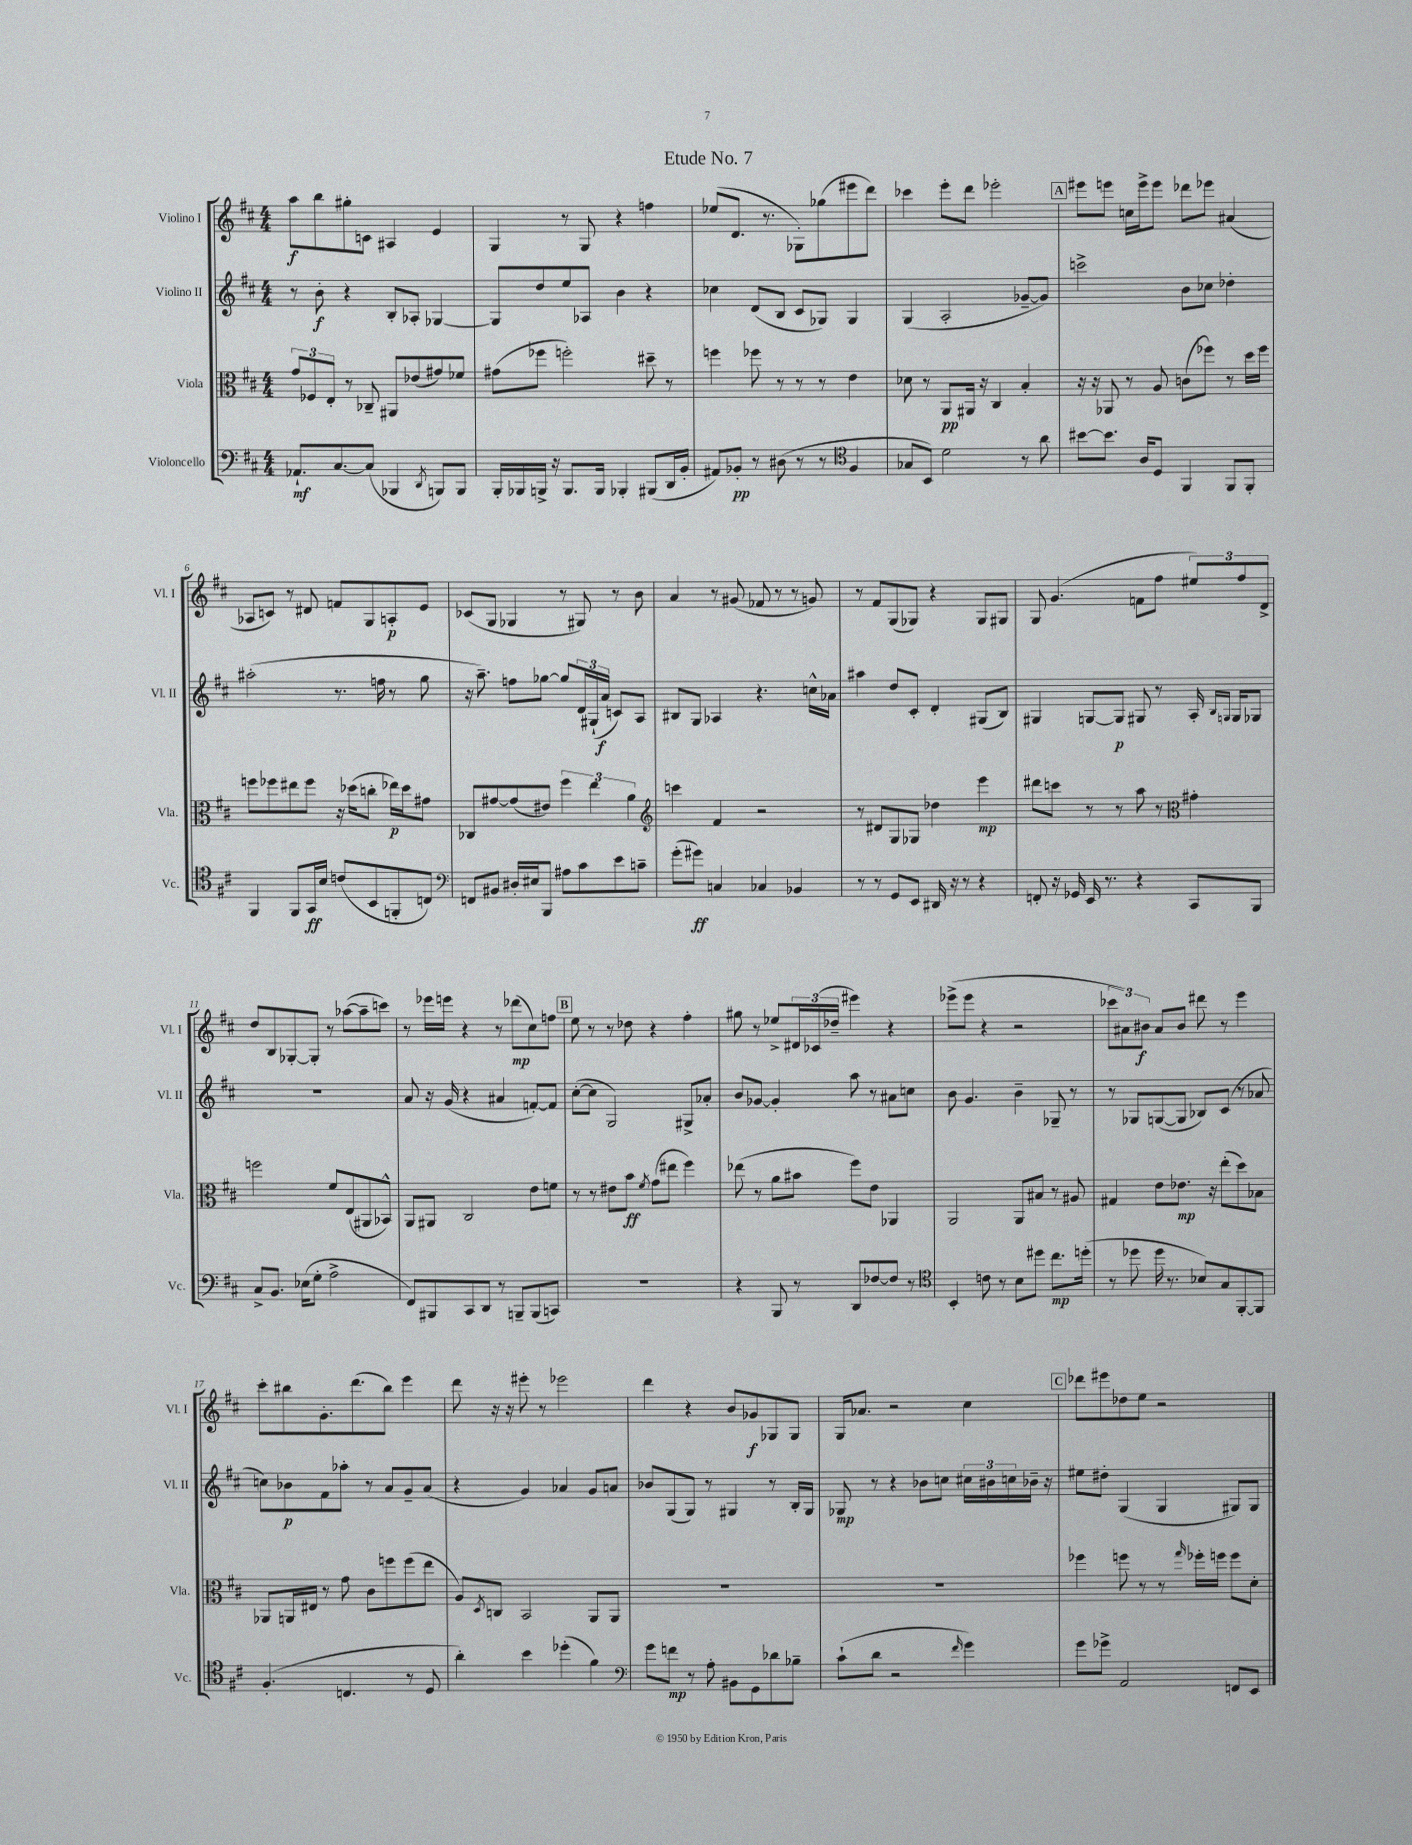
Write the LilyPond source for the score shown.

\header { title = "Etude No. 7" }
<<
\new StaffGroup <<
\new Staff = "s0" \with { instrumentName = "Violino I" shortInstrumentName = "Vl. I" } {
    \clef treble \key d \major \numericTimeSignature \time 4/4
    a''8\f b''8 gis''8-. c'8 ais4 e'4 |
    g4 r8 g8 r4 f''4 |
    ees''8( d'8. r8. ges8-.) ges''8( eis'''8 d'''8) |
    ces'''4 e'''8-. d'''8 ees'''2-. |
    \mark \markup { \box "A" } eis'''8 e'''8 c''16 e'''16-> e'''8 des'''8 ees'''8 ais'4( |
    aes8 c'8) r8 dis'8 f'8 g8 a8-.\p e'8 |
    ces'8( g8 ges4 r8 gis8) r8 b'8 |
    a'4 r8 gis'8( fes'8 r8 r8 g'8) |
    r8 fis'8 g8( ges8) r4 ges8 gis8 |
    g8 g'4.( f'8 fis''8 \tuplet 3/2 { eis''8) fis''8 d'8-> } |
    d''8 b8 ges8~-. ges8-. r8 aes''8~( aes''8-- c'''8) |
    r8 ees'''16 e'''16 r4 r8 des'''8\mp( cis''8) f''8 |
    \mark \markup { \box "B" } e''8 r8 r8 des''8 r4 fis''4-. |
    gis''8 r8 ees''8-> \tuplet 3/2 { dis'16 ces'16( des''16-- } eis'''4) r4 |
    ees'''8->( ees'''8 r4 r2 |
    \tuplet 3/2 { ces'''8 ais'8) bis'8\f } ais'8 bis'8 dis'''8 r8 e'''4 |
    cis'''8-. bis''8 g'8.-. d'''8.( bis''8) e'''4 |
    d'''8 r16 r16 eis'''8-. r8 ees'''2 |
    d'''4 r4 b'8 ges'8\f ges8 ges8 |
    g16 aes'8. r2 cis''4 |
    \mark \markup { \box "C" } des'''8 eis'''8 des''8 e''8 r2 \bar "|." |
}
\new Staff = "s1" \with { instrumentName = "Violino II" shortInstrumentName = "Vl. II" } {
    \clef treble \key d \major \numericTimeSignature \time 4/4
    r8 b'8-.\f r4 b8-. aes8-. ges4~ |
    ges8 d''8 e''8 aes8 b'4 r4 |
    ces''4 d'8( b8 cis'8 ges8) ges4 |
    g4( a2-. ges'8~-- ges'8) |
    \mark \markup { \box "A" } c'''2-> b'8 ces''8 des''4-. |
    ais''2-.( r8. f''16 r8 g''8 |
    r16 a''8.--) f''8 ges''8~ ges''8 \tuplet 3/2 { d'16 gis16-!( a'16\f } c'8) a8 |
    bis8 g8 aes4 r4. c''16-^ aes'16 |
    ais''4 d''8 cis'8-. d'4-. gis8( b8) |
    gis4 g8~ g8\p gis8 r8 a16-. \grace { b16 g16 } g16 ges8 |
    R1 |
    a'8 r16 g'16( r4 ais'4 f'8~-.) f'8 |
    \mark \markup { \box "B" } cis''8~-.( cis''8 g2) gis8-> aes'8-. |
    b'8 ges'8~ ges'4-. a''8 r8 ais'8 c''8 |
    b'8 g'4. b'4-- ges8-- r8 |
    r8 ges8 g8~( g8 bes8) cis'8( r8 aes'8 |
    c''8) bes'8\p fis'8 aes''8-. r8 a'8 g'8-- a'8( |
    r4 g'4) aes'4 g'8 a'8 |
    bes'8 g8( g8) r8 gis4 r8 b16-. gis16 |
    ges8\mp r8 r4 bes'8 c''8 \tuplet 3/2 { cis''16 bis'16 c''16 } bes'16-- r16 |
    \mark \markup { \box "C" } eis''8 dis''8-. g4( g4 gis8) gis8 \bar "|." |
}
\new Staff = "s2" \with { instrumentName = "Viola" shortInstrumentName = "Vla." } {
    \clef alto \key d \major \numericTimeSignature \time 4/4
    \tuplet 3/2 { g'8 fes8 e8-. } r8 ces8-- ais,8 ees'8( gis'8) fes'8 |
    gis'8( fes''8 f''2-.) dis''8-- r8 |
    f''4 fes''8 r8 r8 r8 e'4 |
    des'8 r8 a,8\pp ais,16 r16 cis4 b4-. |
    \mark \markup { \box "A" } r16 r16 aes,8 r8 a8 c'8( fes''8) r8 d''16 fes''16 |
    f''8 fes''8 eis''8 fes''8 r16 des''16( c''8-. ees''16\p) des''16 gis'8 |
    ces8 gis'8~ gis'8( eis'8) \tuplet 3/2 { fis''4 e''4 a'4 } |
    \clef treble c'''4 fis'4 r2 |
    r8 dis'8 g8 ges8 des''4 e'''4\mp |
    dis'''8 c'''8 r8 r8 a''8 r8 \clef alto gis'4-. |
    f''2 fis'8 e8( ais,8 bes,8-^) |
    a,8 ais,8 cis2 e'8 f'8 |
    \mark \markup { \box "B" } r8 r8 eis'8 b'8\ff \acciaccatura { fis'8 } g'8( eis''8 fis''4) |
    ees''8( r8 a'8 bis'8 fis''8) e'8 aes,4 |
    a,2 a,8 bis8 r8 ais8 |
    gis4 e'8 ees'8.\mp r16 e''8-.( d''8) bes8 |
    aes,8 a,16 eis16 r8 g'8 cis'8 f''8 f''8( e''8 |
    a8) \acciaccatura { d8 } c8 b,2 a,8 a,8 |
    R1 |
    R1 |
    \mark \markup { \box "C" } fes''4 f''8 r8 r8 \grace { g''16 } fes''16-. f''16 f''8 d'8-. \bar "|." |
}
\new Staff = "s3" \with { instrumentName = "Violoncello" shortInstrumentName = "Vc." } {
    \clef bass \key d \major \numericTimeSignature \time 4/4
    aes,8.-!\mf cis8.~ cis8( bes,,4 \acciaccatura { d,8 } b,,8) b,,8 |
    b,,16-. bes,,16 b,,16-> r16 b,,8. b,,16 bes,,4-. bis,,8( d,16 b,16-. |
    ais,8) bes,8-.\pp r8 dis8( r8 r8 \clef tenor fis4 |
    ges8 b,8) d'2 r8 a'8 |
    \mark \markup { \box "A" } bis'8~ bis'8. a16 d8 fis,4 fis,8 fis,8-. |
    fis,4 fis,8 g,16\ff b16 c'8( b,8 f,8-. c8) |
    \clef bass f,8 bis,8 dis16-. eis16 b,,8 ais8 cis'8 e'8 c'8-- |
    g'8-.( gis'8\ff) c4 ces4 bes,4 |
    r8 r8 g,8 e,8 dis,16 r16 r8 r4 |
    f,8-. r16 ges,16 e,16 r8. r4 cis,8 b,,8 |
    cis8-> b,8. ees16( g8-. a2-> |
    fis,8) bis,,8 cis,8 d,8 r8 b,,8-- b,,8( c,8) |
    \mark \markup { \box "B" } r1 |
    r4 b,,8 r8 d,8 fes8~ fes8 r8 |
    \clef tenor b,4-. c'8 r8 b8 dis''8 cis''8.\mp d''16-.( |
    r8 des''8 des''16 r8. bes8) g8 fis,8~-. fis,8 |
    fis4.-.( c4. r8 d8 |
    a'4-.) b'4 des''4-.( fis'4) |
    \clef bass g'8 f'8\mp r8 a8-. bis,8 g,8 des'8 bes8-- |
    cis'8-!( d'8 r2 \grace { fis'16 } g'4) |
    \mark \markup { \box "C" } g'8 ges'8-> a,2 f,8 e,8 \bar "|." |
}
>>
>>
